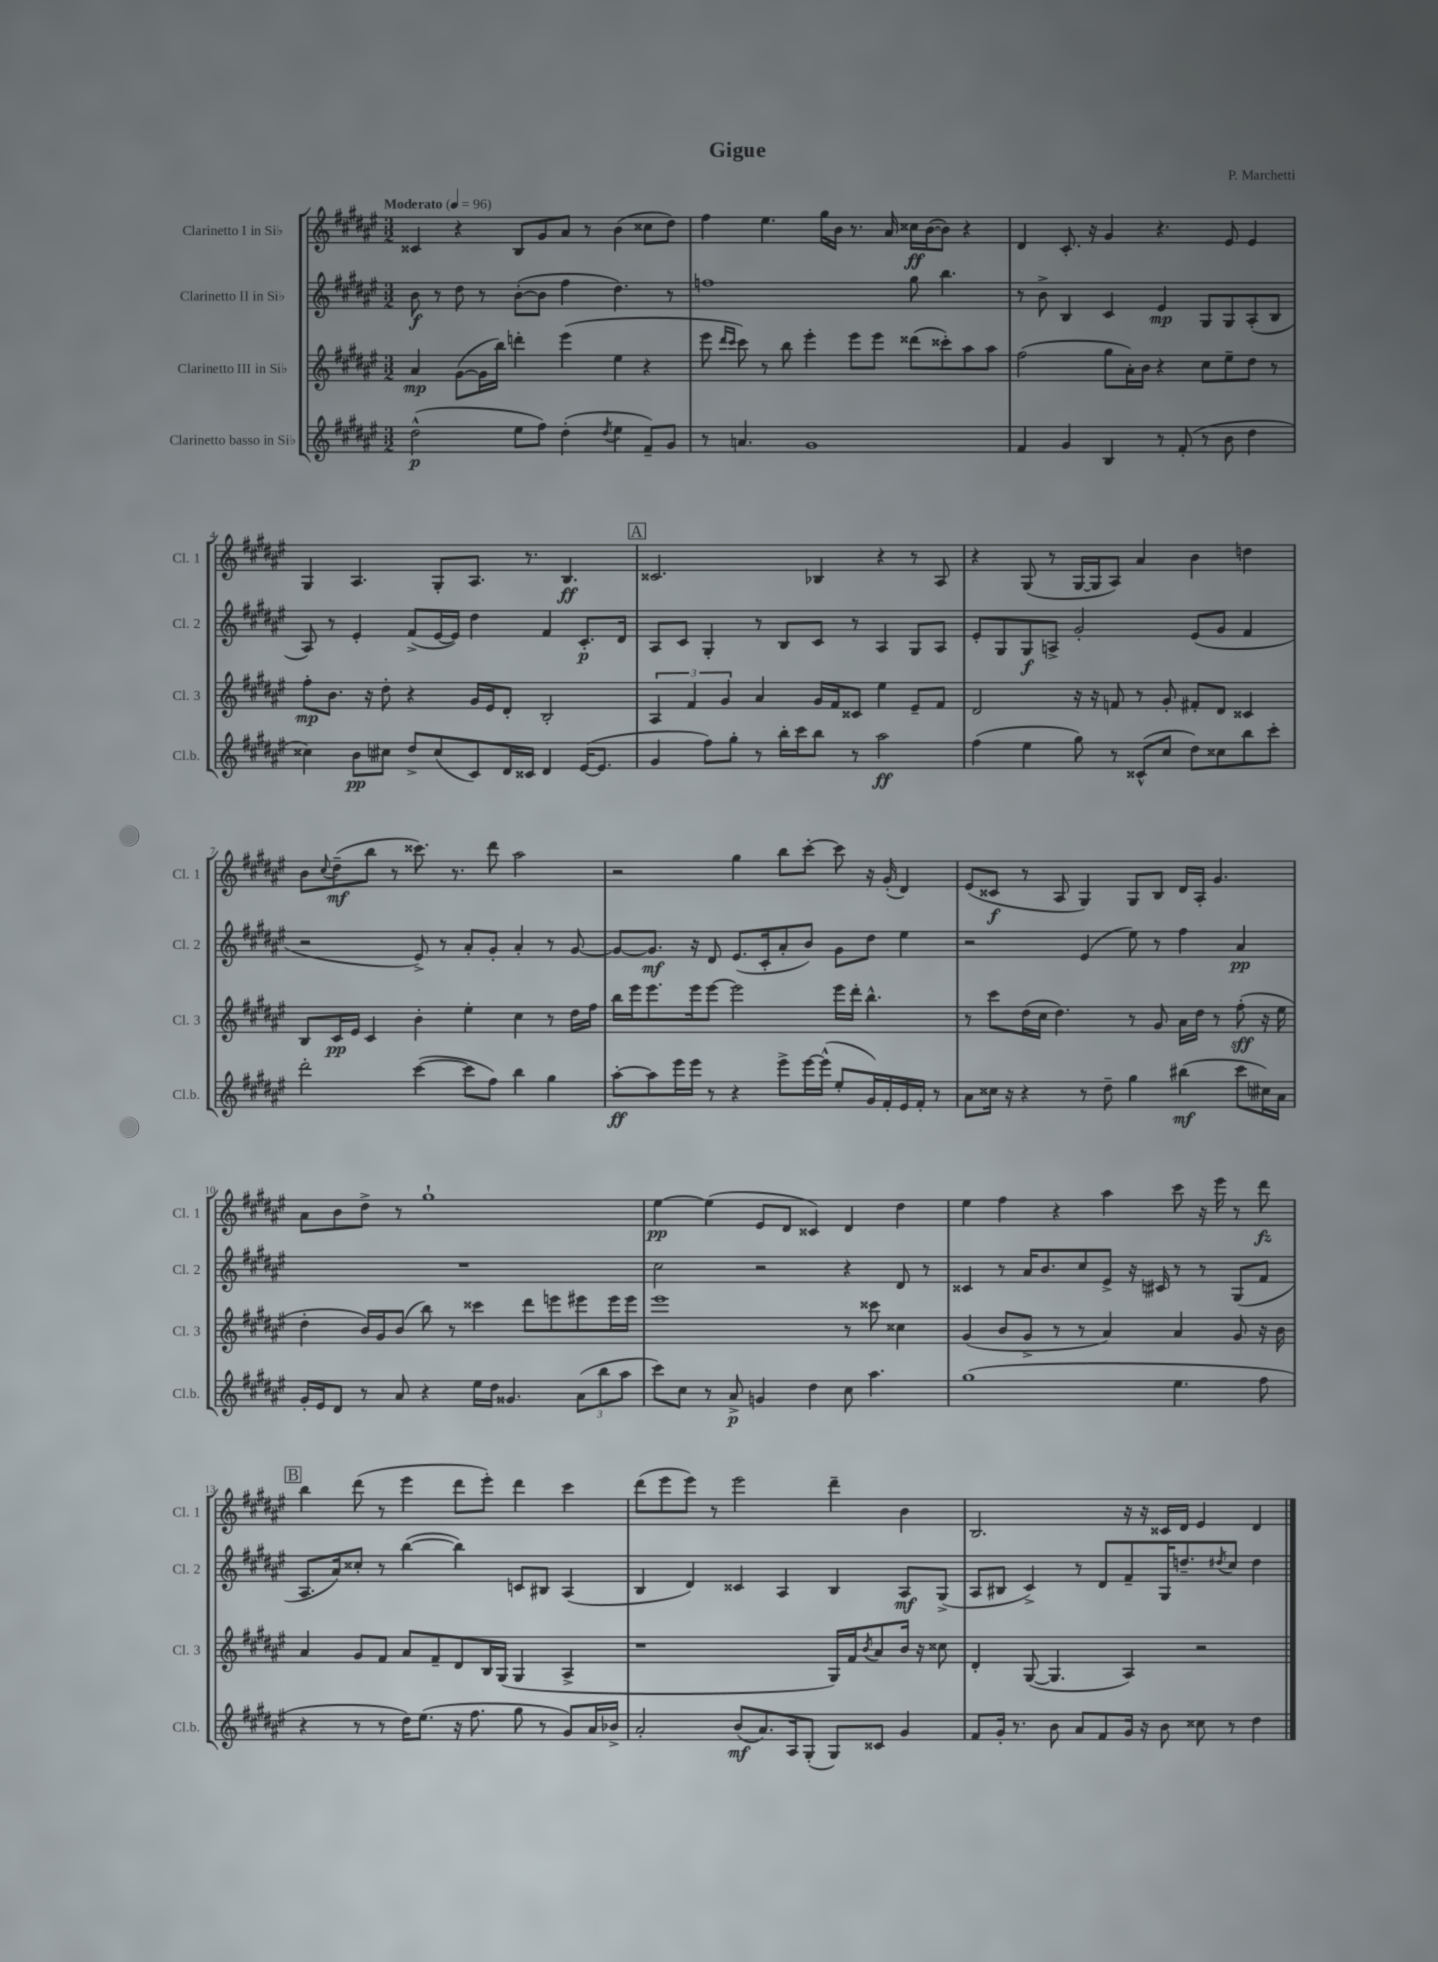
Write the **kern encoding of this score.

**kern	**kern	**kern	**kern
*staff4	*staff3	*staff2	*staff1
*clefG2	*clefG2	*clefG2	*clefG2
*k[f#c#g#d#a#e#]	*k[f#c#g#d#a#e#]	*k[f#c#g#d#a#e#]	*k[f#c#g#d#a#e#]
*M3/2	*M3/2	*M3/2	*M3/2
*MM96	*MM96	*MM96	*MM96
(2dd#^^	4a#	8b	4c##
.	.	8r	.
.	([8g#	8dd#	4r
.	16g#]	8r	.
.	16bb)	.	.
8ee#	4ddd'	([8b'	8B
8ff#)	.	8b]	8g#
(4dd#'	(4eee#	4ff#	8a#
.	.	.	8r
8qdd#	.	.	.
4ee#	4ee#	4.dd#)	(4b
8f#~)	4r	.	8cc##
8g#	.	8r	8dd#)
=	=	=	=
8r	8eee#	1ff	4ff#
.	16qqddd#	.	.
.	16qqccc#	.	.
4.a	8ccc#)	.	.
.	8r	.	4.ee#
.	8bb	.	.
1g#	4eee#'	.	.
.	.	.	16gg#
.	.	.	16b
.	8eee#	.	8.r
.	8eee#	.	.
.	.	.	16a#
.	(8ddd##	8gg#	16cc##
.	.	.	([16b
.	8ccc##')	4.bb	8b])
.	8aa#	.	4r
.	8aa#	.	.
=	=	=	=
4f#	(2ff#	8r	4d#
.	.	8b^	.
4g#	.	4B	8.c#'
.	.	.	16r
4B	8gg#	4c#	4g#
.	16a#')	.	.
.	16b	.	.
8r	4r	4e#	4.r
(8f#'	.	.	.
8r	8cc#	8G#	.
8b	8ee#~	8G#	8e#
4dd#	8dd#	(8A#'	4e#
.	8r	8B	.
=	=	=	=
4cc##)	8ff#'	8A#)	4G#
.	8.b	8r	.
8b	.	4e#'	4.A#
.	16r	.	.
8cc#	8dd#'	.	.
8dd#^	4r	(8f#^	.
(8cc#	.	[16e#	8G#'
.	.	16e#])	.
8c#)	16g#	4dd#	8.A#
.	16e#	.	.
16d#	8d#'	.	.
16c##	.	.	8.r
4d#	2B'	4f#	.
.	.	.	4.B
([16e#	.	8.c#'	.
8.e#]	.	.	.
.	.	16d#	.
=	=	=	=
4g#	6A#	8A#	2.c##
.	.	8c#	.
.	6f#	.	.
8ff#)	.	4G#'	.
.	6g#	.	.
8gg#'	.	.	.
8r	4a#	8r	.
16bb'	.	8B	.
16ccc#	.	.	.
8bb	16g#	8c#	4B-
.	16f#	.	.
8r	8c##	8r	.
2aa#	4ee#	4A#	4r
.	8e#~	8G#	8r
.	8f#	8A#	8A#
=	=	=	=
(4ff#	2d#	8e#'	4r
.	.	8G#	.
4ee#	.	8G#	(8G#
.	.	8A^	8r
8gg#)	16r	2g#'	[16G#
.	16r	.	16G#]
8r	8f	.	8A#)
(8c##^^	8r	.	4a#
8cc#	8g#'	.	.
8dd#)	8f#'	(8e#	4b
8cc##	8d#	8g#	.
8bb	4c##	4f#	4dd
8ccc#'	.	.	.
=	=	=	=
2ddd#'	8B	2r	8b
.	.	.	8qqcc#
.	16c#	.	(8dd#~
.	16e#	.	.
.	4c#	.	8bb
.	.	.	8r
([4ccc#	4b'	8e#^)	8.ccc##)
.	.	8r	.
.	.	.	8.r
8ccc#]	4ee#'	8a#'	.
8ff#)	.	8g#'	8ddd#
4bb	4cc#	4a#'	2aa#
4gg#	8r	8r	.
.	16dd#	[8g#	.
.	16ff#	.	.
=	=	=	=
[8aa#'	16bb	8g#_	2r
.	16eee#	.	.
8aa#]	8.eee#	8.g#]	.
16eee#	.	.	.
16eee#	16eee#	16r	.
8r	[8eee#	8d#	.
4r	2eee#]	(8.e#	4gg#
.	.	16c#'	.
8eee#^	.	8a#'	8bb
[16eee#	.	8b)	[8ccc#'
(16eee#^^]	.	.	.
8ee#'	16eee#	8g#	8ccc#]
.	16ddd#'	.	.
16g#)	4.bb^^	8dd#	16r
16f#'	.	.	(16g#'
16e#	.	4ee#	4d#)
16f#'	.	.	.
8r	.	.	.
=	=	=	=
8a#	8r	2r	(8e#
16cc##	8ccc#	.	8c##
16r	.	.	.
4r	(16dd#	.	8r
.	16cc#	.	.
.	4.dd#)	.	8A#
8r	.	(4e#	4G#)
8dd#~	.	.	.
4gg#	8r	8ee#)	8G#
.	8g#	8r	8B
(4bb#	16a#	4ff#	16d#
.	16dd#	.	16A#'
.	8r	.	4.g#
8ccc#	(8ff#'	4a#	.
16cc#)	16r	.	.
16a#	16ee#	.	.
=	=	=	=
16g#'	4dd#'	1.r	8a#
16e#	.	.	.
8d#	.	.	8b
8r	16b)	.	8dd#^
.	16g#	.	.
8a#	(8b	.	8r
4r	8bb)	.	1gg#`
.	8r	.	.
16ee#	4ccc##	.	.
16dd#	.	.	.
4.g##	.	.	.
.	8ddd#	.	.
.	8eee	.	.
(12a#	8eee#	.	.
12bb	.	.	.
.	16eee#	.	.
12aa#	.	.	.
.	16eee#	.	.
=	=	=	=
8ccc#)	1eee#	2cc#	[4ee#
8cc#	.	.	.
8r	.	.	(4ee#]
8a#^	.	.	.
4g	.	2r	8e#
.	.	.	8d#
4dd#	.	.	4c##)
8cc#	8r	4r	4d#
4.aa#	8ccc##	.	.
.	4cc##	8d#	4dd#
.	.	8r	.
=	=	=	=
(1gg#	(4g#	4c##	4ee#
.	8b	8r	4ff#
.	8g#^	16a#	.
.	.	8.b	.
.	8r	.	4r
.	8r	8cc#	.
.	4a#)	8e#^	4aa#
.	.	16r	.
.	.	16c#	.
4.ee#	4a#	8r	8ccc#
.	.	8r	16r
.	.	.	16eee#
.	8g#	(8G#	8r
8ff#	16r	8f#	8ddd#
.	16b	.	.
=	=	=	=
4r	4a#	8.A#	4bb
.	.	16a#)	.
8r	8g#	8cc##'	(8ddd#
8r	8f#	8r	8r
16dd#)	8a#	([4bb	4eee#
(8.ee#	.	.	.
.	8f#~	.	.
16r	8d#	4bb])	8ddd#
8.ff#	.	.	.
.	16B	.	8eee#')
.	(16G#	.	.
8gg#	4G#	8c	4ddd#
8r	.	8B#	.
8g#)	4A#^	(4A#	4ccc#
16a#	.	.	.
16b-^	.	.	.
=	=	=	=
2a#'	1r	4B	(8ddd#
.	.	.	8eee#
.	.	4d#)	8eee#)
.	.	.	8r
(8b	.	4c##	2eee#
8.a#)	.	.	.
.	.	4A#	.
16A#	.	.	.
(8G#'	.	.	.
8G#)	16G#)	4B	4ddd#~
.	16f#	.	.
.	8qb	.	.
8c##	8a#	.	.
4g#	16b	8A#	4b
.	16r	.	.
.	8cc##	(8G#^	.
=	=	=	=
8f#	4d#'	8A#	2.B
16g#'	.	8B#	.
8.r	.	.	.
.	([8G#	4c#^)	.
8b	4.G#]	.	.
8a#	.	8r	.
8f#	.	8d#	.
16g#	4A#)	8f#~	16r
16r	.	.	16r
8b	.	16G#	16c##
.	.	8.dd~	16d#
8cc##	2r	.	4e#
.	.	8qdd#	.
8r	.	8cc#	.
4dd#	.	4dd#	4d#
==	==	==	==
*-	*-	*-	*-
